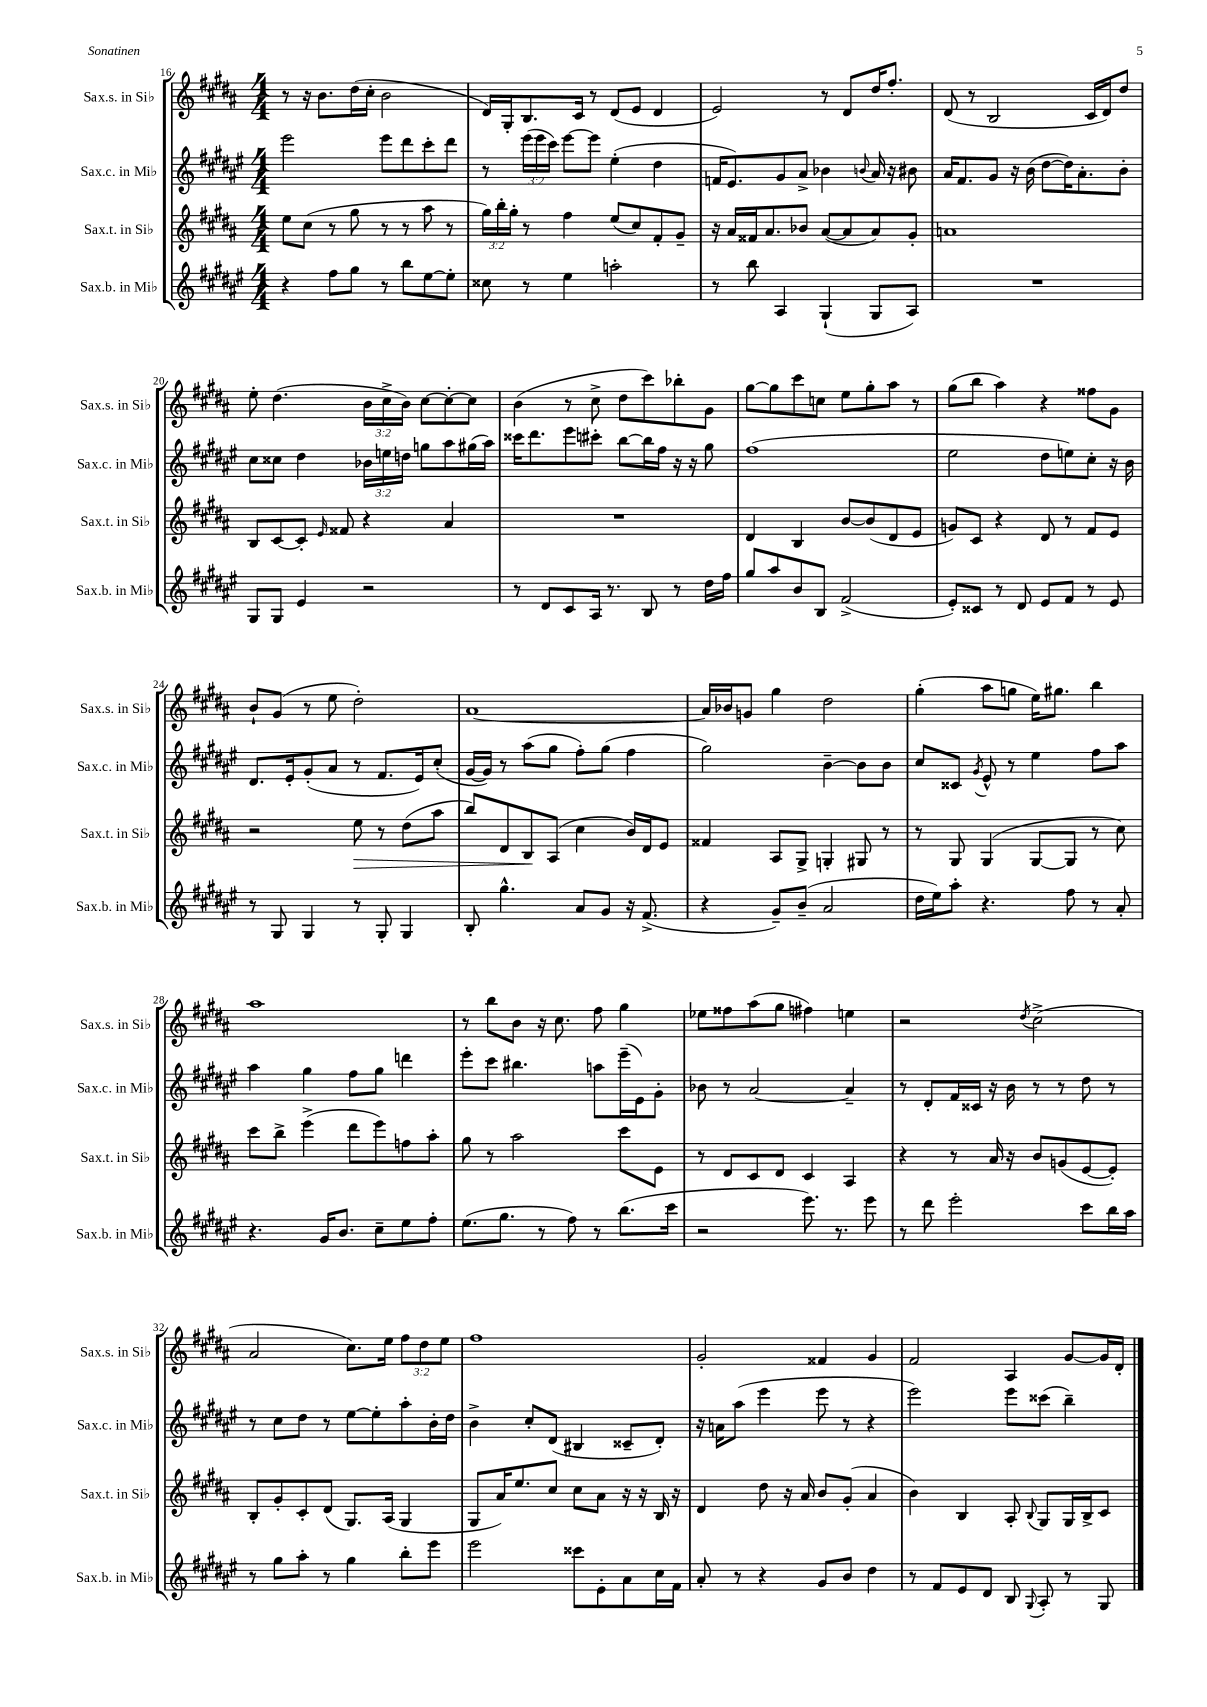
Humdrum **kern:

**kern	**kern	**dynam	**kern	**kern
*part4	*part3	*part3	*part2	*part1
*staff4	*staff3	*staff3	*staff2	*staff1
*I"Sax.b. in Mi♭	*I"Sax.t. in Si♭	*	*I"Sax.c. in Mi♭	*I"Sax.s. in Si♭
*I'Sax.b. in Mi♭	*I'Sax.t. in Si♭	*	*I'Sax.c. in Mi♭	*I'Sax.s. in Si♭
*clefG2	*clefG2	*	*clefG2	*clefG2
*k[f#c#g#d#a#e#]	*k[f#c#g#d#a#]	*	*k[f#c#g#d#a#e#]	*k[f#c#g#d#a#]
*M4/4	*M4/4	*	*M4/4	*M4/4
=16	=16	=16	=16	=16
4r	8ee\L	.	2eee#\	8r
.	(8cc#\J	.	.	16r
.	.	.	.	8.b\L
8ff#\L	8r	.	.	.
8gg#\J	8gg#\	.	.	(16dd#\L
.	.	.	.	16cc#'\JJ
8r	8r	.	8eee#\L	2b\
8bb\L	8r	.	8ddd#\	.
[8ee#\	8aa#\	.	8ccc#'\	.
8ee#'\J]	8r	.	8ddd#\J	.
=17	=17	=17	=17	=17
8cc##X\	24gg#\LL)	.	8r	16d#/LL)
.	24bb'\	.	.	.
.	.	.	.	16G#'/J
.	24gg#'\JJ	.	.	.
8r	8r	.	(24eee#\LL	8.B/
.	.	.	24eee#\	.
.	.	.	24ccc#\JJ)	.
4ee#\	4ff#\	.	[8eee#\L	.
.	.	.	.	16c#/Jk
.	.	.	8eee#\J]	8r
2aan'\	(8ee/L	.	(4ee#'\	(8d#/L
.	8cc#/)	.	.	8e/J
.	8f#'/	.	4dd#\	4d#/
.	8g#~/J	.	.	.
=18	=18	=18	=18	=18
8r	16r	.	16fn/KL	2e/)
.	16a#/LL	.	8.e#/)	.
8bb\	16f##X/J	.	.	.
.	8.a#/	.	.	.
4A#/	.	.	8g#/	.
.	8b-X/J	.	8a#^/J	.
(4G#`/	([8a#/L	.	4b-X\	8r
.	8a#/]	.	.	8d#/L
.	.	.	8qqbn/	.
8G#/L	8a#/)	.	16a#/	16dd#/K
.	.	.	16r	8.ff#'/J
8A#/J)	8g#'/J	.	8b#X\	.
=19	=19	=19	=19	=19
1r	1an	.	16a#/KL	(8d#/
.	.	.	8.f#/	.
.	.	.	.	8r
.	.	.	8g#/J	2B/
.	.	.	16r	.
.	.	.	(16b\	.
.	.	.	[8dd#\L	.
.	.	.	16dd#\K])	.
.	.	.	8.a#'\	.
.	.	.	.	16c#/LL
.	.	.	.	16d#/J)
.	.	.	8b'\J	8dd#/J
!!LO:LB:g=z
=20	=20	=20	=20	=20
8G#/L	8B/L	.	8cc#\L	8ee'\
8G#/J	[8c#/	.	8cc##X\J	(4.dd#\
4e#/	8c#'/J]	.	4dd#\	.
.	16qqe/	.	.	.
.	8f##X/	.	.	.
2r	4r	.	24b-X\LL	24b\LL
.	.	.	24een\	24cc#^\
.	.	.	24ddn\JJ	24b\JJ)
.	.	.	8ggn\L	[8cc#\L
.	4a#/	.	8aa#\	8cc#'\_
.	.	.	(16gg#X\L	8cc#\J]
.	.	.	16aa#\JJ)	.
=21	=21	=21	=21	=21
8r	1r	.	16ccc##X\KL	(4b\
.	.	.	8.ddd#\	.
8d#/L	.	.	.	.
8c#/	.	.	8eee#\	8r
16A#/Jk	.	.	8ccc#X'\J	8cc#^\
8.r	.	.	.	.
.	.	.	[8bb\L	8dd#\L
8B/	.	.	16bb\L]	8ccc#\)
.	.	.	16ff#\JJ	.
8r	.	.	16r	8bb-X'\
.	.	.	16r	.
16dd#\LL	.	.	8gg#\	8g#\J
16ff#\JJ	.	.	.	.
=22	=22	=22	=22	=22
8gg#/L	4d#/	.	(1ff#	[8gg#\L
8aa#/	.	.	.	8gg#\]
8b/	4B/	.	.	8ccc#\
8B/J	.	.	.	8ccn\J
(2f#^/	[8b/L	.	.	8ee\L
.	(8b/]	.	.	8gg#'\
.	8d#/	.	.	8aa#\J
.	8e/J	.	.	8r
=23	=23	=23	=23	=23
8e#'/L)	8gn/L)	.	2ee#\	(8gg#\L
8c##X/J	8c#/J	.	.	8bb\J
8r	4r	.	.	4aa#\)
8d#/	.	.	.	.
8e#/L	8d#/	.	8dd#\L	4r
8f#/J	8r	.	8een\)	.
8r	8f#/L	.	8cc#'\J	8ff##X\L
8e#/	8e/J	.	16r	8g#\J
.	.	.	16b\	.
!!LO:LB:g=z
=24	=24	=24	=24	=24
8r	2r	.	8.d#/L	8b`/L
8G#/	.	.	.	(8g#/J
.	.	.	16e#'/k	.
4G#/	.	.	(8g#'/	8r
.	.	.	8a#/J	8ee\
!	!	!LO:HP:b	!	!
8r	8ee\	>	8r	2dd#'\)
8G#'/	8r	.	8.f#/L	.
4G#/	(8dd#\L	.	.	.
.	.	.	16e#/k)	.
.	8aa#\J	.	(8cc#'/J	.
=25	=25	=25	=25	=25
8B'/	8bb/L)	.	[16g#/LL	[1a#
.	.	.	16g#/JJ])	.
4.gg#^^\	8d#/	.	8r	.
.	8B/	.	(8aa#\L	.
.	(8A#/J	]	8gg#\J	.
8a#/L	4cc#\	.	8ff#'\L)	.
8g#/J	.	.	(8gg#\J	.
16r	16b/LL)	.	4ff#\	.
(8.f#^/	16d#/J	.	.	.
.	8e/J	.	.	.
=26	=26	=26	=26	=26
4r	4f##X/	.	2gg#\)	16a#/LL]
.	.	.	.	16b-X/J
.	.	.	.	8gn/J
8g#~/L)	8A#/L	.	.	4gg#\
(8b~/J	8G#^/J	.	.	.
2a#/	4Gn'/	.	[4b~\	2dd#\
.	8G#X/	.	8b\L]	.
.	8r	.	8b\J	.
=27	=27	=27	=27	=27
16dd#\LL	8r	.	8cc#/L	(4gg#'\
16ee#\J)	.	.	.	.
8aa#'\J	8G#/	.	8c##X/J	.
.	.	.	8qg#/	.
4.r	(4G#/	.	8e#^^/	8aa#\L
.	.	.	8r	8ggn\J
.	[8G#/L	.	4ee#\	16ee\KL)
.	.	.	.	8.gg#X\J
8ff#\	8G#/J]	.	.	.
8r	8r	.	8ff#\L	4bb\
8a#'/	8cc#\)	.	8aa#\J	.
!!LO:LB:g=z
=28	=28	=28	=28	=28
4.r	8ccc#\L	.	4aa#\	1aa#
.	8bb^\J	.	.	.
.	(4eee^\	.	4gg#\	.
16g#/KL	.	.	.	.
8.b/J	.	.	.	.
.	8ddd#\L	.	8ff#\L	.
8cc#~\L	8eee\)	.	8gg#\J	.
8ee#\	8ffn\	.	4dddn\	.
8ff#'\J	8aa#'\J	.	.	.
=29	=29	=29	=29	=29
(8.ee#\L	8gg#\	.	8eee#'\L	8r
.	8r	.	8ccc#\J	8bb\L
8.gg#\J	.	.	.	.
.	2aa#\	.	4.bb#X\	8b\J
8r	.	.	.	16r
.	.	.	.	8.cc#\
8ff#\)	.	.	.	.
8r	.	.	8aan\L	8ff#\
(8.bb\L	8ccc#\L	.	(16eee#~\L	4gg#\
.	.	.	16e#\J)	.
.	8e\J	.	8g#'\J	.
16ccc#\Jk	.	.	.	.
=30	=30	=30	=30	=30
2r	8r	.	8b-X\	8ee-X\L
.	8d#/L	.	8r	8ff##X\
.	8c#/	.	[2a#/	(8aa#\
.	8d#/J	.	.	8gg#\J
8.eee#\)	4c#/	.	.	4ff#X\)
8.r	.	.	.	.
.	4A#/	.	4a#~/]	4een\
8eee#\	.	.	.	.
=31	=31	=31	=31	=31
8r	4r	.	8r	2r
8ddd#\	.	.	8d#'/L	.
2eee#'\	8r	.	16f#/L	.
.	.	.	16c##X/JJ	.
.	16a#/	.	16r	.
.	16r	.	16b\	.
.	.	.	.	8qdd#/
.	8b/L	.	8r	(2cc#^\
.	(8gn/	.	8r	.
8ccc#\L	[8e/	.	8dd#\	.
16bb\L	8e'/J])	.	8r	.
16aa#\JJ	.	.	.	.
!!LO:LB:g=z
=32	=32	=32	=32	=32
8r	8B'/L	.	8r	2a#/
8gg#\L	8g#'/	.	8cc#\L	.
8aa#'\J	8c#'/	.	8dd#\J	.
8r	(8d#/J	.	8r	.
4gg#\	8.G#/L)	.	[8ee#\L	8.cc#\L)
.	.	.	8ee#'\]	.
.	(16A#/Jk	.	.	16ee\Jk
8bb'\L	4G#/	.	8aa#'\	12ff#\L
.	.	.	.	12dd#\
8eee#\J	.	.	16b'\L	.
.	.	.	.	12ee\J
.	.	.	16dd#\JJ	.
=33	=33	=33	=33	=33
2eee#\	8G#/L	.	4b^\	1ff#
.	16a#/K)	.	.	.
.	8.ee/	.	.	.
.	.	.	8cc#'/L	.
.	8cc#/J	.	(8d#/J	.
8ccc##X\L	8cc#\L	.	4B#X/	.
8e#'\	8a#\J	.	.	.
8a#\	16r	.	8c##X~/L	.
.	16r	.	.	.
16cc#\L	16B/	.	8d#'/J)	.
16f#\JJ	16r	.	.	.
=34	=34	=34	=34	=34
8a#'/	4d#/	.	16r	2g#'/
.	.	.	16an\KL	.
8r	.	.	(8aa#\J	.
4r	8dd#\	.	4eee#\	.
.	16r	.	.	.
.	16a#/	.	.	.
8g#/L	8b/L	.	8eee#\	4f##X/
8b/J	(8g#'/J	.	8r	.
4dd#\	4a#/	.	4r	4g#/
=35	=35	=35	=35	=35
8r	4b\)	.	2eee#\)	2f#/
8f#/L	.	.	.	.
8e#/	4B/	.	.	.
8d#/J	.	.	.	.
8B/	8A#'/	.	8eee#\L	4A#/
8qqG#/	8qqB/	.	.	.
8A#'/	8G#/L	.	(8ccc##X\J	.
8r	16G#/L	.	4bb~\)	[8g#/L
.	16B^/J	.	.	.
8G#/	8c#/J	.	.	16g#/L]
.	.	.	.	16d#'/JJ
==	==	==	==	==
*-	*-	*-	*-	*-
